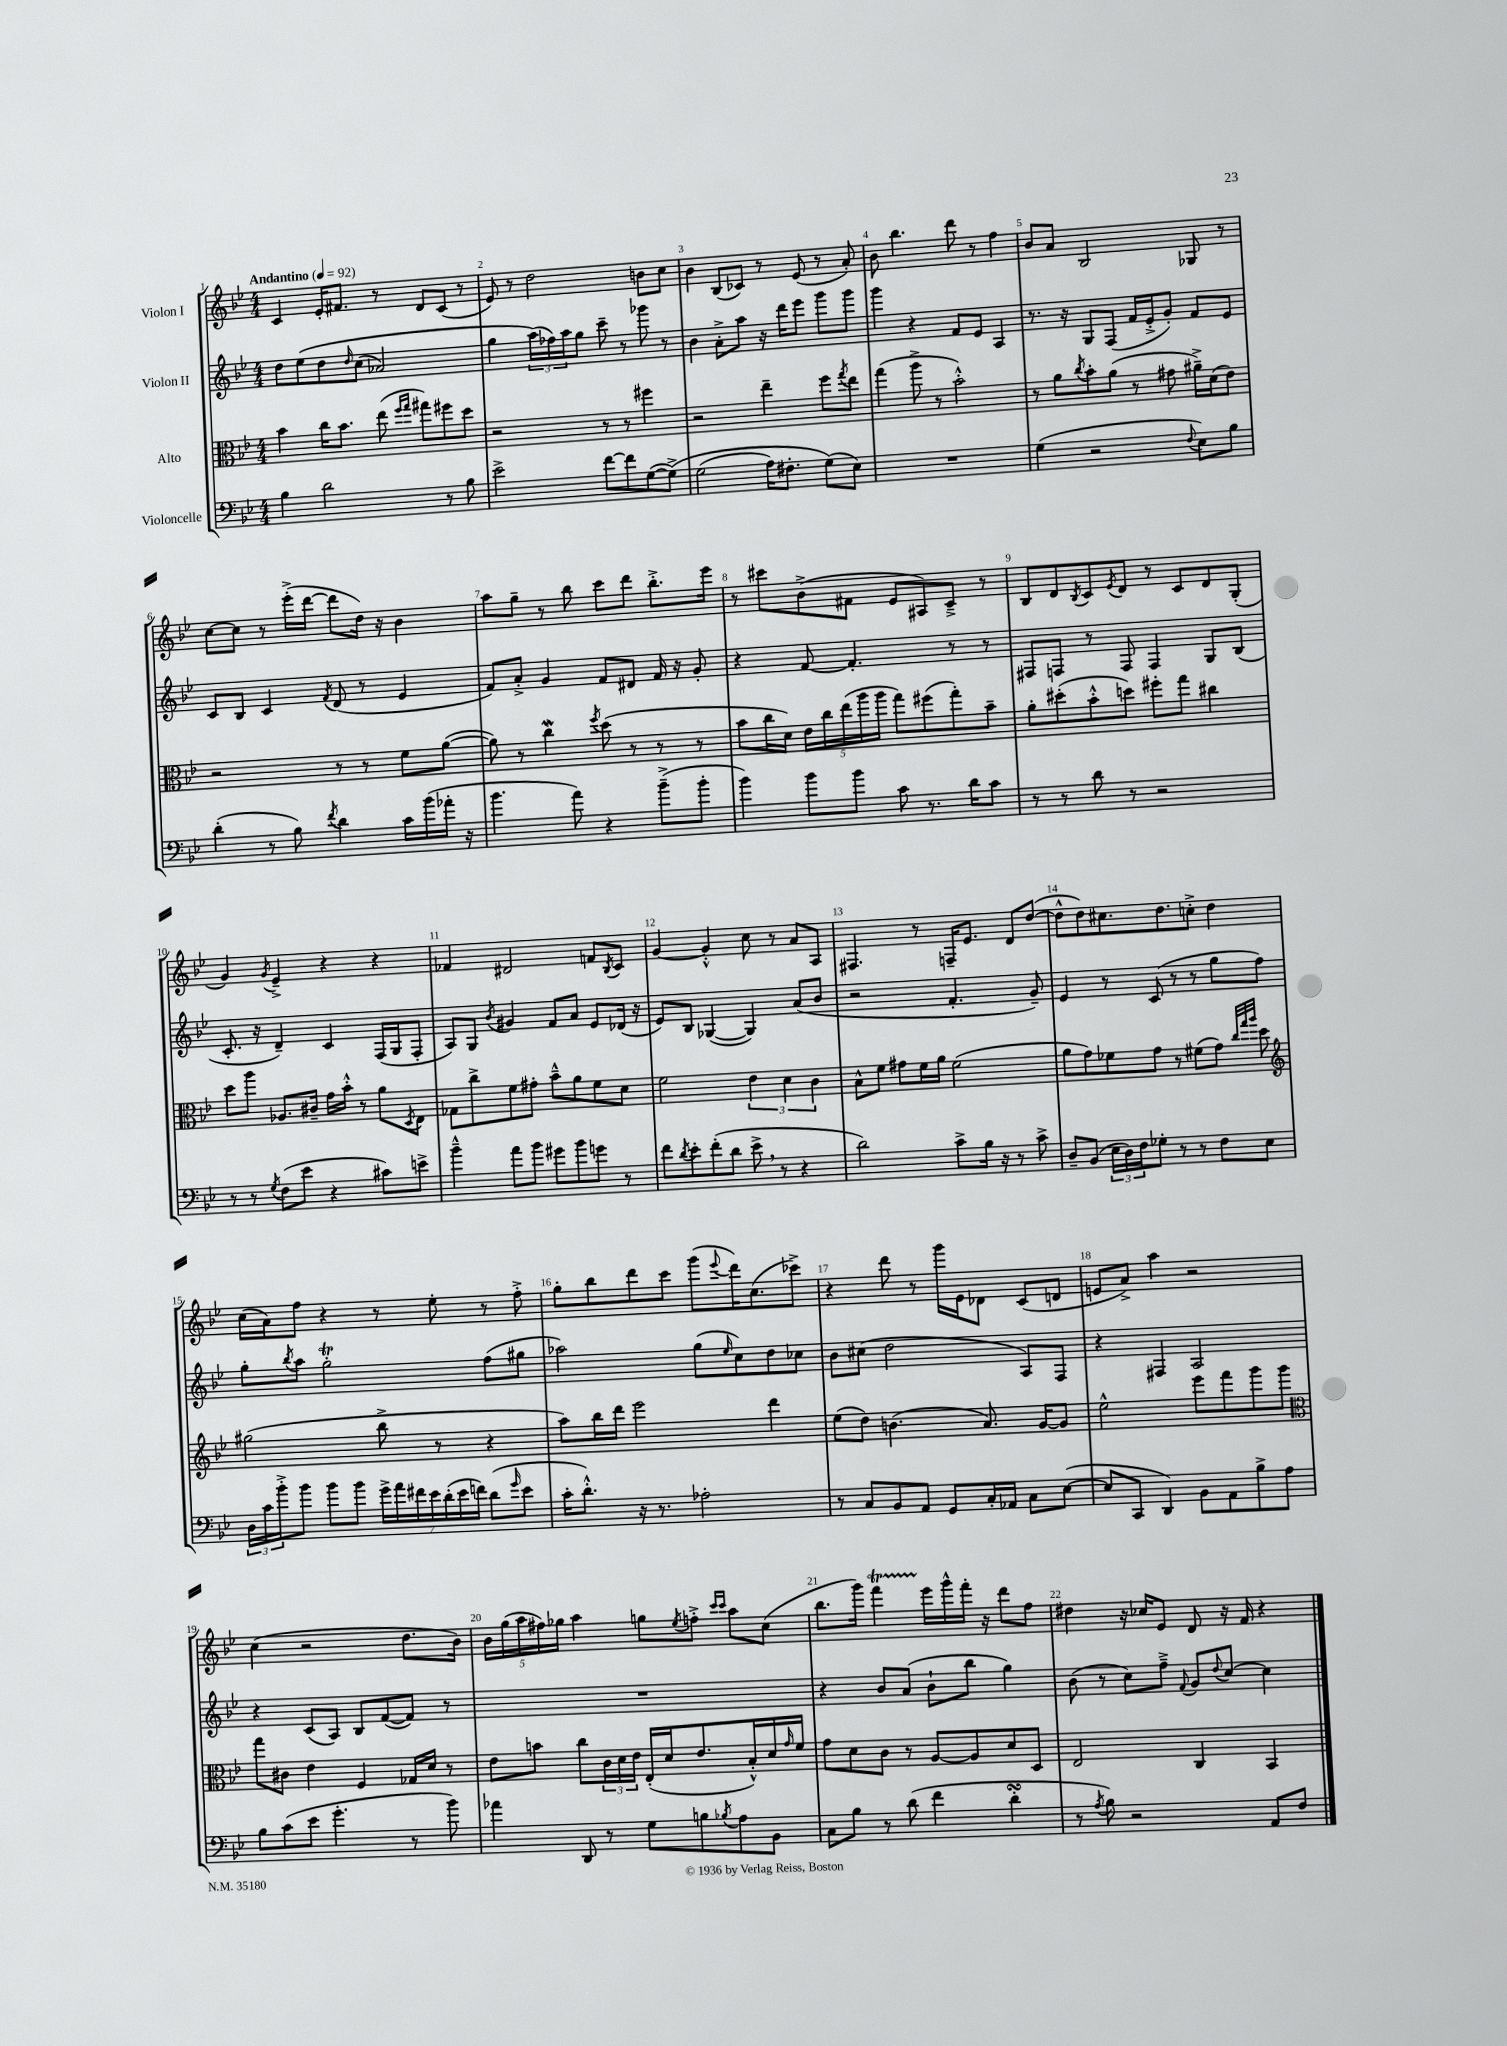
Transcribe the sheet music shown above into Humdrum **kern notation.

**kern	**kern	**kern	**kern
*staff4	*staff3	*staff2	*staff1
*clefF4	*clefC3	*clefG2	*clefG2
*k[b-e-]	*k[b-e-]	*k[b-e-]	*k[b-e-]
*M4/4	*M4/4	*M4/4	*M4/4
*MM92	*MM92	*MM92	*MM92
4B-	4b-	8dd	4c
.	.	&(8ee-	.
2d	16cc	8dd	16e-'
.	8.b-	.	8.f#
.	.	16qqdd	.
.	.	(8cc	.
.	(8ee-	2a-)	8r
.	16qqff	.	.
.	16qqgg	.	.
.	8gg#)	.	8d
8r	8ff#	.	(8c
8B-	8dd	.	8r
=	=	=	=
2e-^	2r	4gg	8e-)
.	.	.	8r
.	.	(24aa&)	2dd
.	.	24ff-)	.
.	.	24aa	.
.	.	8gg	.
[8f	8r	8ccc~	.
8f]	8r	8r	.
([8G	4ff#	8ggg-	8b
&(8G^])	.	8r	8cc
=	=	=	=
(2G	2r	4b-	4b-
.	.	8a'^	(8B-
.	.	8aa	8c-)
16A)	4ee-~	16r	8r
8.F#'	.	16ddd	.
.	.	8eee-	(8e-
(8G&)	8ff	8ggg	8r
.	8qgg	.	.
8E-)	8ee-	8ggg	8a')
=	=	=	=
1r	(4gg	4ggg	8b-
.	.	.	4.bb-
.	8aa^	4r	.
.	8r	.	.
.	2b-'^^)	8f	8ddd
.	.	8e-	8r
.	.	4A	4ff
=	=	=	=
(4G	8r	8.r	8b-
.	8a	.	8a
.	.	16r	.
.	8qcc	.	.
2r	8b-'	8G	2B-
.	(8a	(8F	.
.	8r	16f	.
.	.	16e-'^	.
.	8g#	8g')	.
8qqF	.	.	.
8E-)	16a#~^)	8f	8G-
.	(16d	.	.
8B-	8e-)	8e-	8r
=	=	=	=
(4d'	2r	8c	[8cc
.	.	8B-	8cc]
8r	.	4c	8r
8B-)	.	.	(16eee-'^
.	.	.	[16ddd
8qf	.	8qf	.
4d	8r	(8d	8ddd]
.	8r	8r	16dd)
.	.	.	16r
16c	8f	4e-	4b-
(16b-	.	.	.
16a-'	([8a	.	.
16r	.	.	.
=	=	=	=
4.b-	8a])	8f)	8aa
.	8r	8a'^	8gg~
.	4cc	4g	8r
8a)	.	.	8bb-
.	8qff	.	.
4r	(8dd	8f	8ccc
.	8r	8d#	8ddd
(8b-~^	8r	16f	8.bb-'^
.	.	16r	.
8b-'	8r	8g'	.
.	.	.	16eee-
=	=	=	=
4b-)	8b-	4r	8r
.	16cc	.	8ccc#
.	16d)	.	.
8b-	20e-	[8f	(8b-^
.	20cc	.	.
.	(20ee-	.	.
8b-	.	4.f']	8f#
.	20aa	.	.
.	20aa	.	.
8c	8gg)	.	8e-
8.r	(8ff#	.	8A#)
.	8gg')	8r	8c~^
16d	.	.	.
8c	8b-~	8r	8r
=	=	=	=
8r	8a'	8F#	8B-
8r	(8dd#'	8F	8d
.	.	.	8qB-
8d	8b-'^^	8r	8c
.	.	.	8qe-
8r	8dd)	8F	8d
2r	8ff#'	4F	8r
.	8gg	.	8c
.	4cc#	8G	8d
.	.	(8B-	(8G'
=	=	=	=
8r	8dd	8.c'	4g)
8r	8aa	.	.
.	.	16r	.
8qG	.	.	8qg
(8F	8.A-	4d~)	4e-~^
8e-	.	.	.
.	16c#~	.	.
4r	16g	4c	4r
.	16b-'^^	.	.
.	8r	.	.
8c#)	8a	(16F	4r
.	.	16G	.
.	8qD	.	.
8e^	8E-	8F'	.
=	=	=	=
4b-~^^	8G-	8A)	4f-
.	8cc^	8G	.
.	.	8qb-	.
8a	8f	4g#	2d#
8b-	8g#'	.	.
8g#	8b-~^^	8f	.
8b-	8a	8a	.
8g	8f	8e-	8f
.	.	.	8qB-
8r	8d	(16d-	8c
.	.	16r	.
=	=	=	=
8f	2f	8e-)	[4g
8qd	.	.	.
8e-'	.	8B-	.
(8f'	.	([4G-	4g'^^]
8d	.	.	.
8e-^	6e-	4G-])	8cc
8r	.	.	8r
.	6d	.	.
4r	.	(8a	8a
.	6c	.	.
.	.	8b-	8A
=	=	=	=
2d)	8B-^^	2r	4.F#
.	8f	.	.
.	8g#	.	.
.	16f	.	8r
.	16a	.	.
8c^	(2f	4.f'	16F~
.	.	.	8.e-
16B-	.	.	.
16r	.	.	.
8r	.	.	8d
8c^	.	8g~)	([8dd
=	=	=	=
8D~	8a	4e-	8dd^^]
(8BB-	8g)	.	8dd)
24E-	8f-	8r	8.cc#
24D)	.	.	.
24F	.	.	.
8G-'	8g	(8c	.
.	.	.	8.dd
8r	8r	8r	.
8r	(8f#	8r	8cc'^
8F	8g)	8gg	4dd
.	32qqcc	.	.
.	32qqgg	.	.
.	32qqaa	.	.
8E-	8dd	8ff)	.
=	=	=	=
*	*clefG2	*	*
24D	(2gg#	8gg'	(16cc
24c	.	.	.
.	.	.	16a)
24b-'^	.	.	.
.	.	8qbb-	.
8b-	.	8aa	8ff
8b-	.	2gg'	4r
8b-	.	.	.
28g^	8bb-^	.	8r
28a	.	.	.
28f#	.	.	.
28e-	.	.	.
.	8r	.	8ee-'
(28d'	.	.	.
28e-	.	.	.
28f)	.	.	.
(8d	4r	(8ff	8r
16qqg	.	.	.
8e-	.	8gg#	8ff'^
=	=	=	=
16c'	8aa)	2aa-)	8gg'
8.d'^^)	.	.	.
.	16bb-	.	8bb-
.	16ddd	.	.
16r	2eee-	.	8ddd
8.r	.	.	.
.	.	.	8ccc
2A-'	.	(8gg	(8ggg
.	.	16qqee-	8qqeee-
.	.	8cc)	16ddd)
.	.	.	(8.cc
.	4ddd	8dd	.
.	.	8cc-	8ccc-^)
=	=	=	=
8r	(8ee-	8b-	4r
8C	8dd)	(8cc#	.
8BB-	(4.b	2dd	8ddd
8AA	.	.	8r
8GG	.	.	16ggg
.	.	.	16e-
16C'	8.a)	.	8d-
16AA-	.	.	.
8C	.	8A)	(8c
.	[16g	.	.
([8E-	8g]	8F	8d
=	=	=	=
8E-]	2ee-^^	4r	8e
8CC	.	.	8a^)
4DD)	.	4F#	4aa
8BB-	8eee-	2A	2r
8AA	8fff	.	.
8B-^	8ggg	.	.
8A	8ggg	.	.
=	=	=	=
*	*clefC3	*	*
8B-	8gg	4r	(4cc
(8c	8c#	.	.
8e-	4e-	(8c	2r
4.g'	.	8A)	.
.	4F	8B-	.
.	.	([8f	.
8r	16G-	8f])	8.dd
.	16d	.	.
8b-)	8r	8r	.
.	.	.	16b-)
=	=	=	=
4a-	8e-	1r	20b-
.	.	.	(20gg
.	.	.	20aa
.	8b	.	.
.	.	.	20ff#)
.	.	.	20gg-
8DD	8cc	.	4aa
8r	24c	.	.
.	24d	.	.
.	24e-	.	.
8G	(16E-'	.	8gg
.	16d	.	.
.	.	.	8qee-
8B	8.e-	.	8ff'^
.	.	.	16qqccc
8qB-	.	.	16qqccc
8A	.	.	8aa
.	16B-'^^)	.	.
8BB-	16d	.	(8cc
.	16qqg	.	.
.	16f	.	.
=	=	=	=
8C	8g	4r	8.bb-
8B-	8d	.	.
.	.	.	16ggg)
8r	8c	8b-	4fff
(8d	8r	(8a	.
4f	[8A	8b-`	16eee-
.	.	.	16ggg^^
.	8A]	8bb-	16fff'
.	.	.	16r
4d'	8d	4gg)	8ddd
.	8D	.	8ff
=	=	=	=
8r	2E-	(8b-	4dd#
8qA	.	.	.
8B-)	.	8r	.
2r	.	8cc)	16r
.	.	.	16cc-
.	.	8ff~^	8e-
.	.	8qqf	.
.	4C	8g	8d
.	.	8qqdd	.
.	.	[8cc	16r
.	.	.	16f
8AA	4BB-	4cc]	4r
8F	.	.	.
==	==	==	==
*-	*-	*-	*-
